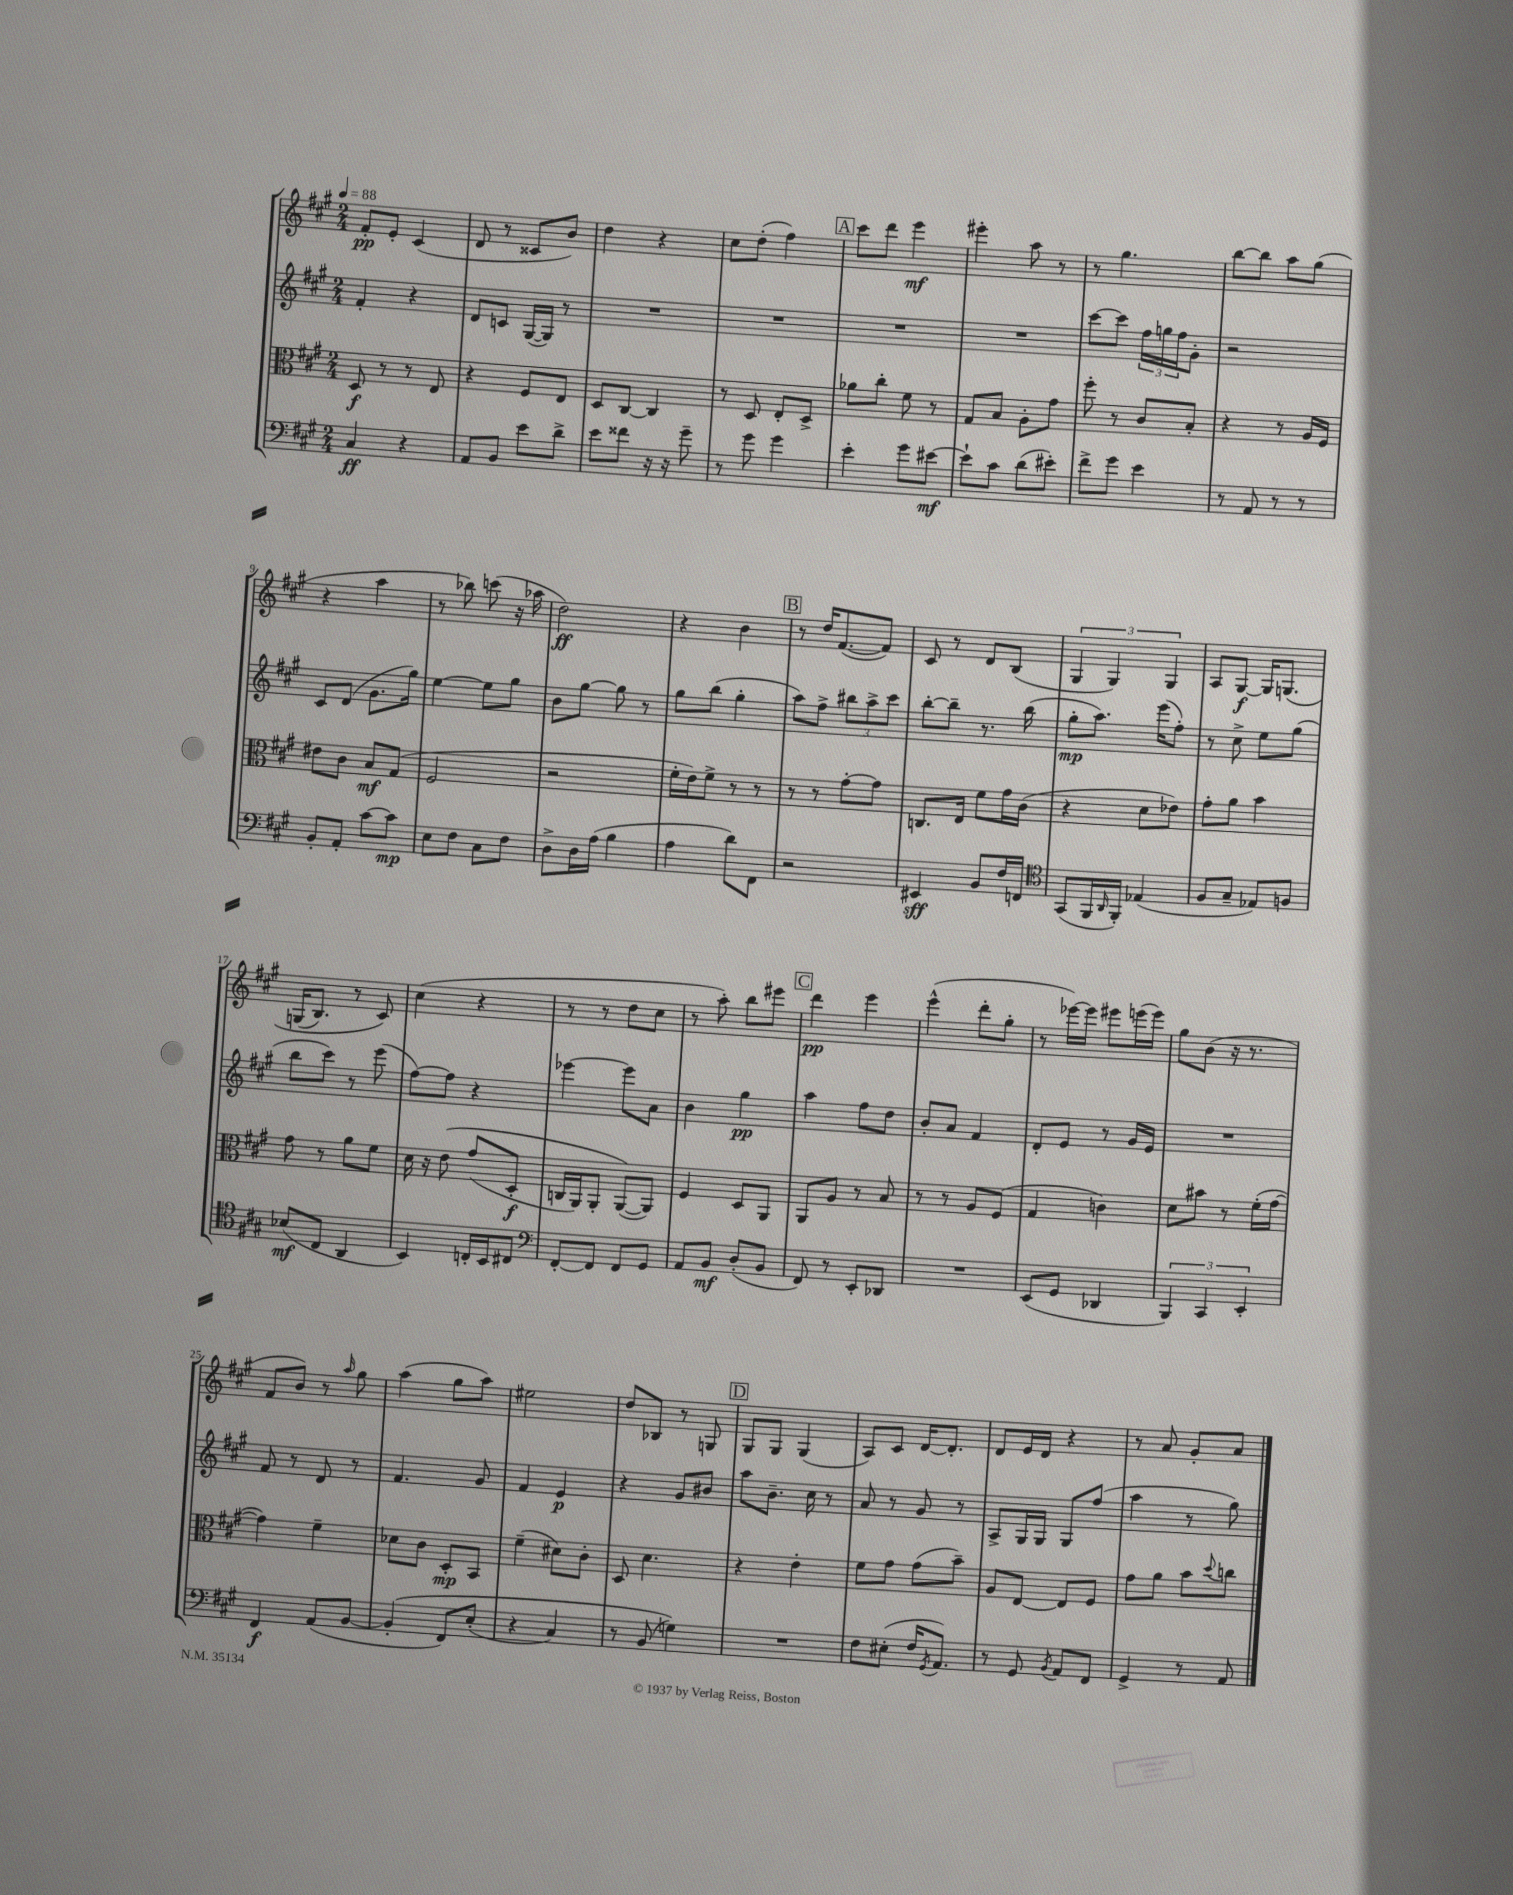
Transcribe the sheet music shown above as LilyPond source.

<<
\new StaffGroup <<
\new Staff = "s0" {
    \clef treble \key a \major \numericTimeSignature \time 2/4 \tempo 4 = 88
    fis'8-.\pp e'8-. cis'4( |
    d'8 r8 cisis'8 b'8) |
    d''4 r4 |
    cis''8 d''8-.( fis''4) |
    \mark \markup { \box "A" } cis'''8 d'''8 e'''4\mf |
    eis'''4-. a''8 r8 |
    r8 gis''4. |
    b''8~ b''8 a''8 gis''8( |
    r4 a''4 |
    r8 bes''8) c'''8( r16 aes''16 |
    d''2\ff) |
    r4 b'4 |
    \mark \markup { \box "B" } r8 d''16 fis'8.~( fis'8) |
    cis'8 r8 d'8 b8( |
    \tuplet 3/2 { gis4 gis4) gis4 } |
    a8 gis8~\f gis16 g8.\( |
    g16( b8.) r8 cis'8\) |
    cis''4( r4 |
    r8 r8 d''8 cis''8 |
    r8 a''8-.) b''8 eis'''8 |
    \mark \markup { \box "C" } d'''4\pp e'''4 |
    e'''4-^( d'''8-. gis''8-. |
    r8 ees'''16~) ees'''16 eis'''8 e'''16( e'''16) |
    gis''8 b'8( r16 r8. |
    fis'8 b'8) r8 \grace { a''16 } gis''8 |
    a''4( gis''8 a''8) |
    eis''2 |
    d''8 bes8 r8 g8 |
    \mark \markup { \box "D" } gis8 gis8 gis4( |
    a8) cis'8 d'16~ d'8.-. |
    d'8 e'16 d'16 r4 |
    r8 a'8 gis'8-. a'8 \bar "|." |
}
\new Staff = "s1" {
    \clef treble \key a \major \numericTimeSignature \time 2/4
    fis'4-. r4 |
    d'8 c'8 gis16~( gis16) r8 |
    R2 |
    R2 |
    \mark \markup { \box "A" } R2 |
    R2 |
    cis'''8~ cis'''8 \tuplet 3/2 { fis''16 g''16 fis''16 } gis'8-. |
    r2 |
    cis'8 d'8( gis'8. gis''16) |
    e''4~ e''8 gis''8 |
    b'8 gis''8~ gis''8 r8 |
    gis''8 b''8( gis''4-. |
    \mark \markup { \box "B" } a''8) fis''8-> \tuplet 3/2 { bis''8 a''8-> cis'''8 } |
    b''8~-. b''8-- r8. b''16( |
    gis''8-.\mp a''8.) e'''16( fis''8-.) |
    r8 cis''8-> e''8 gis''8( |
    b''8 cis'''8) r8 e'''8( |
    fis''8~) fis''8 r4 |
    ees'''4~ ees'''8 a'8 |
    b'4 gis''4\pp |
    \mark \markup { \box "C" } a''4 fis''8 d''8 |
    b'8-. a'8 fis'4 |
    d'8-. e'8 r8 gis'16 e'16 |
    R2 |
    fis'8 r8 d'8 r8 |
    fis'4. gis'8 |
    fis'4 e'4\p |
    r4 gis'8 bis'8 |
    \mark \markup { \box "D" } a''8 b'8.-- cis''16 r8 |
    a'8 r8 gis'8 r8 |
    a8-> gis16 gis16 gis8 fis''8( |
    a''4 r8 gis''8) \bar "|." |
}
\new Staff = "s2" {
    \clef alto \key a \major \numericTimeSignature \time 2/4
    d8\f r8 r8 e8 |
    r4 fis8 e8 |
    d8 cis8~ cis4 |
    r8 d8 e8-. d8-> |
    \mark \markup { \box "A" } aes'8 cis''8-. fis'8 r8 |
    gis8 b8 a8-. gis'8 |
    fis''8-. r8 cis'8 b8-. |
    r4 r8 a16 fis16 |
    eis'8 cis'8 b8\mf gis8( |
    fis2 |
    r2 |
    fis'16-. e'16) fis'8-> r8 r8 |
    \mark \markup { \box "B" } r8 r8 gis'8~-. gis'8 |
    c8. e16 fis'8 gis'16 cis'16( |
    r4 d'8 ees'8) |
    gis'8-. a'8 b'4 |
    gis'8 r8 a'8 fis'8 |
    d'16 r16 e'8\( gis'8( d8-.\f |
    c16 a,16) a,8-. a,8~(\) a,8) |
    fis4 d8 a,8 |
    \mark \markup { \box "C" } a,8 a8 r8 b8 |
    r8 r8 a8 fis8( |
    gis4 c'4) |
    d'8 bis'8 r8 fis'16-.( gis'16~ |
    gis'4) fis'4-- |
    des'8 cis'8 d8-.\mp b,8 |
    fis'4--( dis'8) cis'8-. |
    d8 d'4. |
    \mark \markup { \box "D" } r4 e'4-. |
    fis'8 gis'8 gis'8( b'8--) |
    a8 e8~ e8 fis8 |
    gis'8 a'8 b'8 \appoggiatura { d''8 } c''8 \bar "|." |
}
\new Staff = "s3" {
    \clef bass \key a \major \numericTimeSignature \time 2/4
    cis4\ff r4 |
    a,8 b,8 e'8 d'8-> |
    e'8 fisis'8 r16 r16 gis'8-- |
    r8 gis'8 gis'4 |
    \mark \markup { \box "A" } e'4-. gis'8 eis'8~\mf |
    eis'8-! cis'8 d'8( eis'8-.) |
    fis'8-> gis'8 e'4 |
    r8 a,8 r8 r8 |
    b,8-. a,8-. cis'8~ cis'8\mp |
    e8 fis8 cis8 fis8 |
    d8-> d16 a16( b4 |
    a4 d'8) fis,8 |
    \mark \markup { \box "B" } r2 |
    eis,4\sff b,8 fis16 f,16 |
    \clef tenor gis,8( fis,16 \grace { a,16 } fis,16-.) ees4( |
    fis8 gis8-- ees8) f8 |
    bes8\mf( cis8 a,4 |
    b,4) c16-. b,16 cis8 |
    \clef bass fis,8~-. fis,8 fis,8 gis,8 |
    a,8 b,8\mf d8-.( b,8 |
    \mark \markup { \box "C" } fis,8) r8 e,8-. des,8 |
    R2 |
    e,8( gis,8 des,4 |
    \tuplet 3/2 { b,,4) cis,4 e,4-. } |
    fis,4\f a,8( b,8~ |
    b,4-.\( fis,8) e8-.( |
    r4 cis4) |
    r8 b,8( g4)\) |
    \mark \markup { \box "D" } R2 |
    fis8 eis8-.( fis16 \acciaccatura { gis,8 } a,8.) |
    r8 gis,8 \acciaccatura { b,8 } a,8 fis,8 |
    gis,4-> r8 a,8 \bar "|." |
}
>>
>>
